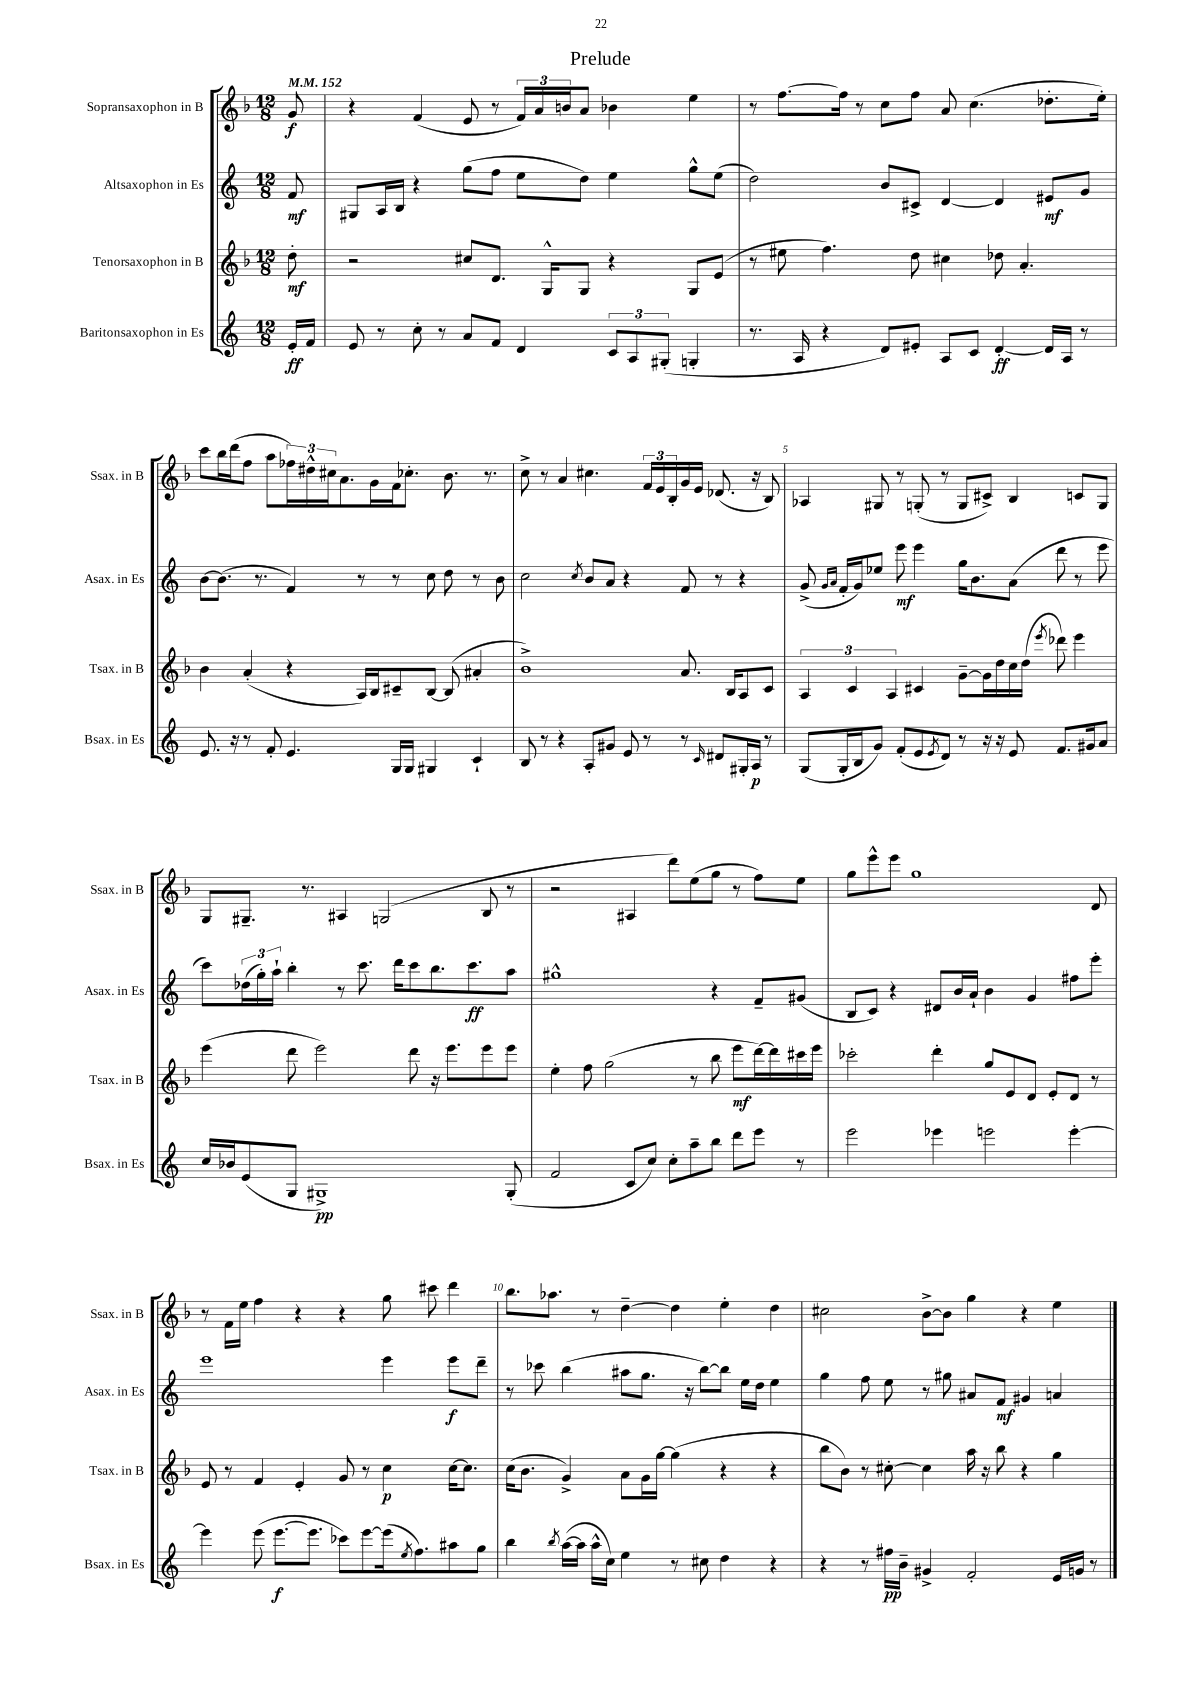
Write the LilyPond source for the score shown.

\header { title = "Prelude" }
<<
\new StaffGroup <<
\new Staff = "s0" \with { instrumentName = "Sopransaxophon in B" shortInstrumentName = "Ssax. in B" } {
    \clef treble \key f \major \numericTimeSignature \time 12/8 \partial 8 \tempo 4 = 152
    g'8\f |
    r4 f'4( e'8 r8 \tuplet 3/2 { f'16) a'16 b'16 } a'8 bes'4 e''4 |
    r8 f''8.~ f''16 r8 c''8 f''8 a'8 c''4.( des''8.-. e''16-.) |
    c'''8 bes''16 d'''16( f''8 a''8 \tuplet 3/2 { fes''16) dis''16-^ cis''16 } a'8. g'16 f'16 ces''8.-. bes'8. r8. |
    c''8-> r8 a'4 cis''4. \tuplet 3/2 { f'16 e'16 bes16-. } g'16 e'16 des'8.( r16 bes8) |
    aes4 gis8 r8 g8-.( r8 g8 cis'8->) bes4 c'8 g8 |
    g8 gis8.-- r8. ais4 g2( bes8 r8 |
    r2 ais4 d'''8) e''8( g''8 r8 f''8) e''8 |
    g''8 e'''8-^ e'''8 g''1 d'8 |
    r8 f'16 e''16 f''4 r4 r4 g''8 cis'''8 d'''4 |
    bes''8. aes''8. r8 d''4~-- d''4 e''4-. d''4 |
    cis''2 bes'8~-> bes'8 g''4 r4 e''4 \bar "|." |
}
\new Staff = "s1" \with { instrumentName = "Altsaxophon in Es" shortInstrumentName = "Asax. in Es" } {
    \clef treble \key c \major \numericTimeSignature \time 12/8 \partial 8
    f'8\mf |
    gis8 a16 b16 r4 g''8( f''8 e''8 d''8) e''4 g''8-^ e''8( |
    d''2) b'8 cis'8-> d'4~ d'4 eis'8\mf g'8 |
    b'8~ b'8.( r8. f'4) r8 r8 c''8 d''8 r8 b'8 |
    c''2 \acciaccatura { c''8 } b'8 a'8 r4 f'8 r8 r4 |
    g'8->( \grace { g'16 a'16 } f'16-. g'16) ees''8 e'''8\mf e'''4 g''16 b'8. a'8( d'''8 r8 e'''8 |
    c'''8) \tuplet 3/2 { des''16( g''16-.) a''16-! } b''4-. r8 c'''8. d'''16 c'''8 b''8. c'''8.\ff a''8 |
    gis''1-^ r4 f'8-- gis'8( |
    b8 c'8) r4 dis'8 b'16 a'16-! b'4 g'4 fis''8 e'''8-. |
    e'''1 e'''4 e'''8\f d'''8-- |
    r8 ces'''8 b''4( ais''8 g''8. r16 b''8~) b''8 e''16 d''16 e''4 |
    g''4 f''8 e''8 r8 gis''8 ais'8 f'8\mf gis'4 a'4 \bar "|." |
}
\new Staff = "s2" \with { instrumentName = "Tenorsaxophon in B" shortInstrumentName = "Tsax. in B" } {
    \clef treble \key f \major \numericTimeSignature \time 12/8 \partial 8
    d''8-.\mf |
    r2 cis''8 d'8. g16-^ g8 r4 g8 e'8( |
    r8 eis''8 f''4.) d''8 cis''4 des''8 a'4.-. |
    bes'4 a'4-.( r4 a16) bes16 cis'8-- bes8~ bes8( ais'4-. |
    bes'1->) a'8. bes16 a8 c'8 |
    \tuplet 3/2 { a4 c'4 a4 } cis'4 g'8~-- g'16 d''16 c''16 d''16( \acciaccatura { e'''8 } des'''8) e'''4 |
    e'''4( d'''8 e'''2) d'''8 r16 e'''8. e'''8 e'''8 |
    e''4-. f''8 g''2( r8 bes''8 e'''8\mf d'''16~) d'''16 cis'''16 e'''16 |
    ces'''2-. d'''4-. g''8 e'8 d'8 e'8-. d'8 r8 |
    e'8 r8 f'4 e'4-. g'8 r8 c''4\p c''16~ c''8. |
    c''16( bes'8. g'4->) a'8 g'16 g''16~ g''4( r4 r4 |
    bes''8 bes'8) r8 cis''8~-. cis''4 a''16 r16 bes''8 r4 g''4 \bar "|." |
}
\new Staff = "s3" \with { instrumentName = "Baritonsaxophon in Es" shortInstrumentName = "Bsax. in Es" } {
    \clef treble \key c \major \numericTimeSignature \time 12/8 \partial 8
    e'16-.\ff f'16 |
    e'8 r8 c''8-. r8 a'8 f'8 d'4 \tuplet 3/2 { c'8 a8 gis8-.( } g4-. |
    r8. a16 r4 d'8) eis'8-. a8 c'8 d'4~-.\ff d'16 a16 r8 |
    e'8. r16 r8 f'8-. e'4. g16 g16 gis4 c'4-! |
    b8 r8 r4 a8-. gis'8 e'8 r8 r8 \grace { c'16 } dis'8 gis16-. a16\p r8 |
    g8( g16-. b16 g'8) f'8-.( e'8 \acciaccatura { e'8 } d'8) r8 r16 r16 e'8 f'8. gis'16 a'8 |
    c''16 bes'16 e'8( g8 gis1->\pp) gis8-.( |
    f'2 c'8 c''8) c''8-. a''8-- b''8 d'''8 e'''8 r8 |
    e'''2 ees'''4 e'''2 e'''4~-. |
    e'''4 e'''8( e'''8.~\f e'''8. ces'''8) e'''8~ e'''16( \acciaccatura { e''8 } f''8.) ais''8 g''8 |
    b''4 \acciaccatura { b''8 } a''16~( a''16 a''16-^ c''16) e''4 r8 cis''8 d''4 r4 |
    r4 r8 fis''16\pp b'16-- gis'4-> f'2-. e'16 g'16 r8 \bar "|." |
}
>>
>>
\layout { \context { \Score \override BarNumber.break-visibility = ##(#f #t #t) barNumberVisibility = #(every-nth-bar-number-visible 5) } }
